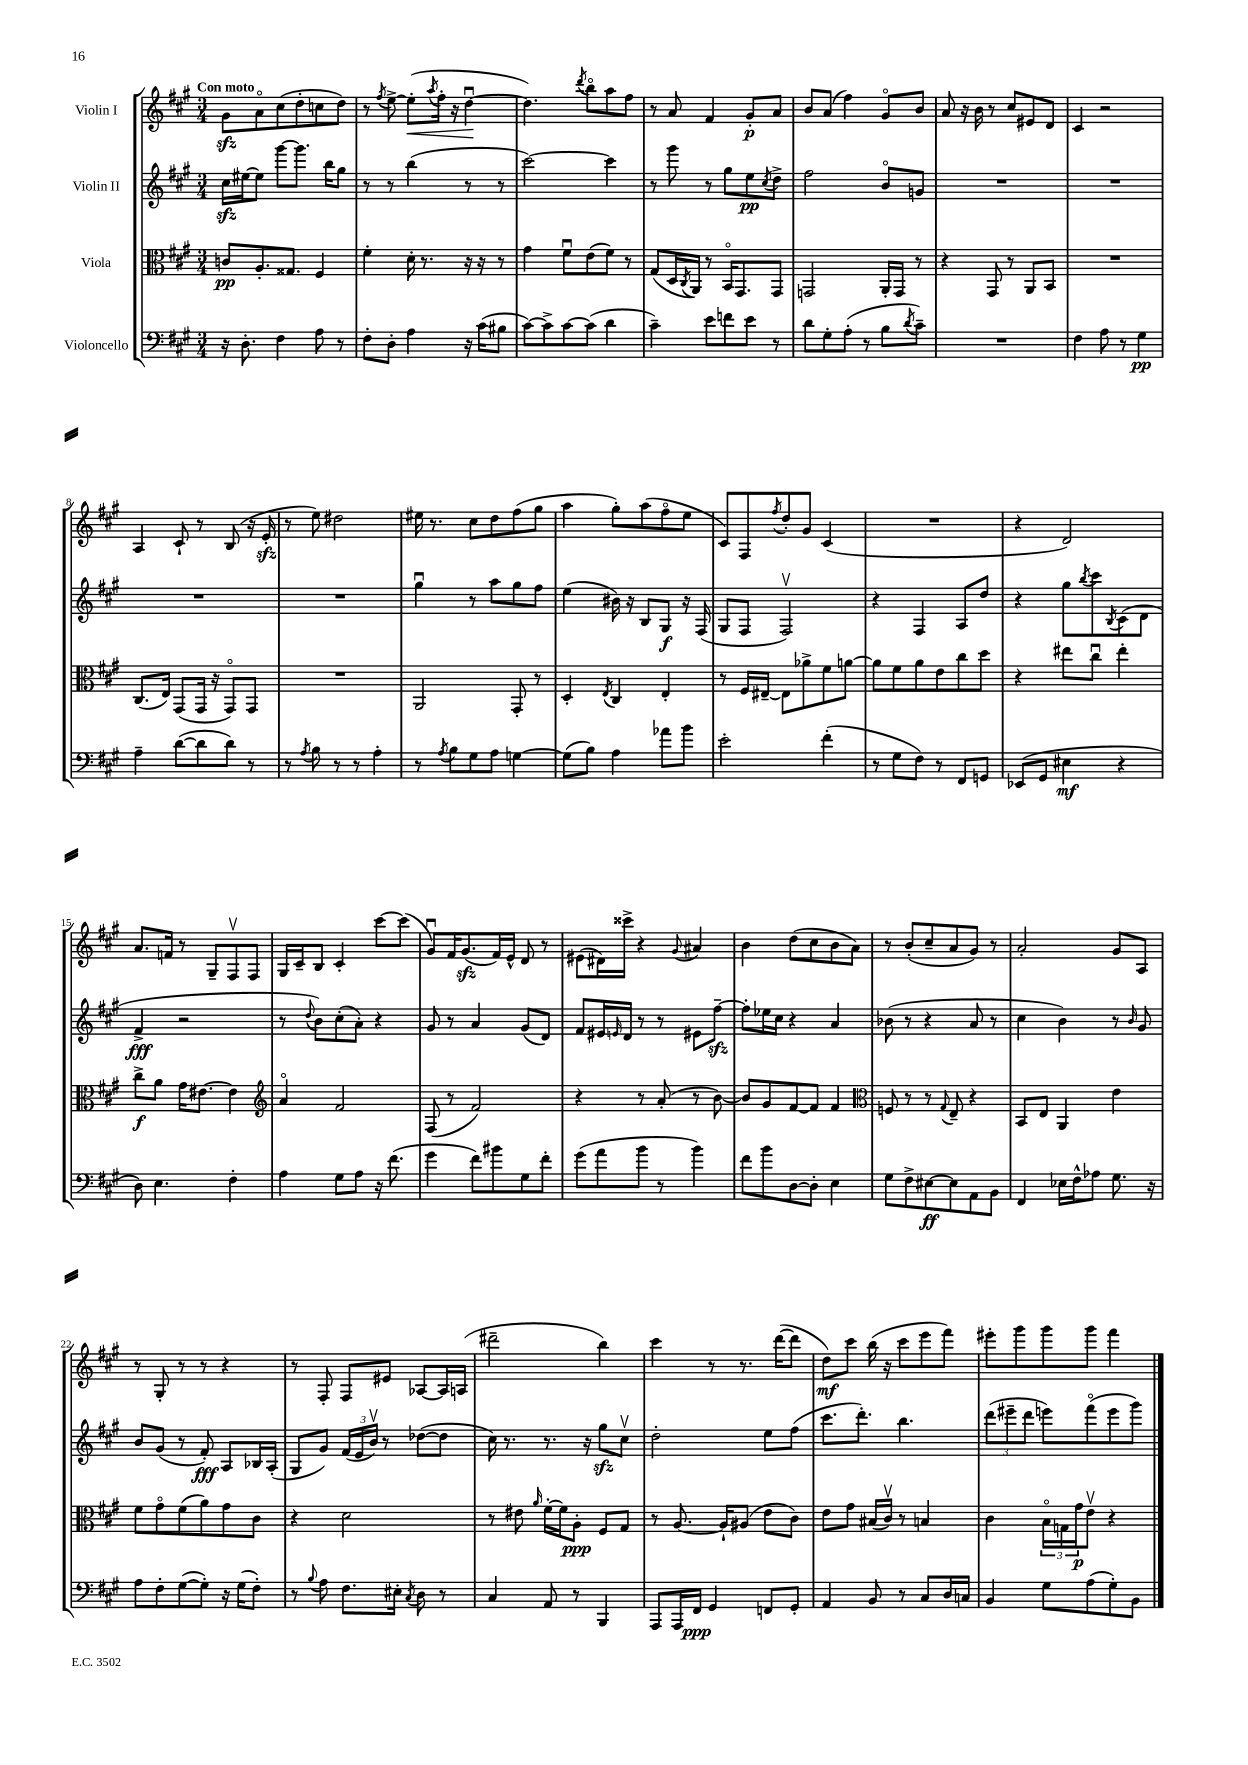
<<
\new StaffGroup <<
\new Staff = "s0" \with { instrumentName = "Violin I" } {
    \clef treble \key a \major \numericTimeSignature \time 3/4 \tempo "Con moto"
    gis'8\sfz a'8\flageolet cis''8( d''8-. c''8 d''8) |
    r8 \acciaccatura { fis''8 } e''8~-> e''8-.\<( \acciaccatura { a''8 } fis''16-. r16 d''4~\downbow\! |
    d''4.) \acciaccatura { d'''8 } b''8\flageolet a''8 fis''8 |
    r8 a'8 fis'4 gis'8-.\p a'8 |
    b'8 a'8( fis''4) gis'8\flageolet b'8 |
    a'8 r16 b'16 r8 cis''8 eis'8 d'8 |
    cis'4 r2 |
    a4 cis'8-! r8 b8( r16 e'16-.\sfz |
    r8 e''8) dis''2 |
    eis''16 r8. cis''8 d''8 fis''8( gis''8 |
    a''4 gis''8-.) a''8( fis''8\flageolet e''8 |
    cis'8) fis8 \acciaccatura { fis''8 } d''8-. gis'8 cis'4( |
    R2. |
    r4 d'2) |
    a'8. f'16 r8 gis8-- fis8\upbow fis8 |
    gis16 cis'16-- b8 cis'4-. cis'''8~ cis'''8( |
    gis'8\downbow) fis'16 gis'8.\sfz( fis'16) e'16-^ d'8 r8 |
    eis'8( dis'16) cisis'''16-> r4 \appoggiatura { gis'8 } ais'4 |
    b'4 d''8( cis''8 b'8 a'8) |
    r8 b'8-.( cis''8-- a'8 gis'8) r8 |
    a'2-. gis'8 a8 |
    r8 gis8-. r8 r8 r4 |
    r8 fis8-. fis8 eis'8 aes8~ aes16 a16( |
    dis'''2-- b''4) |
    cis'''4 r8 r8. d'''16~( d'''8 |
    d''8\mf) cis'''8 b''16( r16 cis'''8 e'''8 fis'''8) |
    eis'''8-. gis'''8 gis'''8 gis'''8 fis'''4 \bar "|." |
}
\new Staff = "s1" \with { instrumentName = "Violin II" } {
    \clef treble \key a \major \numericTimeSignature \time 3/4
    cis''16\sfz eis''16~ eis''8 gis'''8~ gis'''8. b''16 gis''8 |
    r8 r8 b''4( r8 r8 |
    cis'''2~) cis'''4 |
    r8 gis'''8 r8 gis''8 e''8\pp \acciaccatura { cis''8 } d''8-> |
    fis''2 b'8\flageolet g'8 |
    R2. |
    R2. |
    R2. |
    R2. |
    gis''4\downbow r8 a''8 gis''8 fis''8 |
    e''4( bis'16) r16 b8 gis8\f r16 fis16( |
    gis8 fis8 fis2\upbow) |
    r4 fis4 a8 d''8 |
    r4 gis''8 \acciaccatura { b''8 } cis'''8 \acciaccatura { b8 } cis'8( d'8 |
    fis'4->\fff r2 |
    r8 \appoggiatura { d''8 } b'8) cis''8-.( a'8-.) r4 |
    gis'8 r8 a'4 gis'8( d'8) |
    fis'8 eis'16 \grace { e'16 } d'16 r8 r8 eis'8 fis''8~--\sfz |
    fis''8-. ees''16 cis''16 r4 a'4 |
    bes'8( r8 r4 a'8 r8 |
    cis''4 b'4) r8 \grace { b'16 } gis'8 |
    b'8 gis'8( r8 fis'8-.\fff) a8 bes16 a16-.( |
    gis8 gis'8) \tuplet 3/2 { fis'16( e'16 b'16\upbow) } r8 des''8~( des''8 |
    cis''16) r8. r8. r16 gis''8\sfz cis''8\upbow |
    d''2-. e''8 fis''8( |
    cis'''8. d'''8.-.) b''4. |
    \tuplet 3/2 { d'''8( eis'''8-- d'''8 } e'''8) fis'''8\flageolet( e'''8 gis'''8) \bar "|." |
}
\new Staff = "s2" \with { instrumentName = "Viola" } {
    \clef alto \key a \major \numericTimeSignature \time 3/4
    c'8\pp a8.-. gisis8. fis4 |
    fis'4-. d'16-. r8. r16 r16 r8 |
    gis'4 fis'8\downbow e'8( fis'8) r8 |
    gis8( d16 \acciaccatura { cis8 } a,16) r8 b,16\flageolet gis,8. gis,8 |
    g,2 a,16-. g,16 r8 |
    r4 gis,8 r8 a,8 b,8 |
    R2. |
    cis8.( e16) gis,8( gis,16 r16 gis,8\flageolet) gis,8 |
    R2. |
    a,2 gis,8-. r8 |
    d4-. \acciaccatura { e8 } cis4 e4-. |
    r8 fis16 eis16~-- eis8 aes'8-> fis'8 a'8~ |
    a'8 fis'8 a'8 e'8 cis''8 d''8 |
    r4 eis''8 cis''8\downbow eis''4-. |
    cis''8->\f a'8 gis'16 eis'8.~ eis'4 |
    \clef treble a'4\flageolet fis'2 |
    fis8( r8 fis'2) |
    r4 r8 a'8-.( r8 b'8~) |
    b'8 gis'8 fis'8~ fis'8 fis'4 |
    \clef alto f8 r8 r8 \appoggiatura { gis8 } e8-- r4 |
    b,8 e8 a,4 e'4 |
    fis'8 gis'8\flageolet fis'8( a'8) gis'8 cis'8 |
    r4 d'2 |
    r8 eis'8 \grace { a'16 } fis'16~-. fis'16 a8-.\ppp fis8 gis8 |
    r8 a8.~ a16-! ais8( e'8 cis'8) |
    e'8 gis'8 bis16( cis'16\upbow) r8 b4 |
    cis'4 \tuplet 3/2 { b16\flageolet g16 gis'16\p } e'8\upbow r4 \bar "|." |
}
\new Staff = "s3" \with { instrumentName = "Violoncello" } {
    \clef bass \key a \major \numericTimeSignature \time 3/4
    r16 d8.-. fis4 a8 r8 |
    fis8-. d8-. a4 r16 cis'16( bis8 |
    cis'8~) cis'8-> cis'8~ cis'8( d'4 |
    cis'4--) e'8 f'8 e'8 r8 |
    d'8 gis8-. a8-.( r8 b8 \acciaccatura { d'8 } cis'8--) |
    R2. |
    fis4 a8 r8 gis4\pp |
    a4-- d'8~( d'8 d'8) r8 |
    r8 \acciaccatura { a8 } b8 r8 r8 a4-. |
    r8 \acciaccatura { a8 } b8 gis8 a8 g4~ |
    g8( b8) a4 aes'8 b'8 |
    e'2-. fis'4-.( |
    r8 gis8 fis8) r8 fis,8 g,8 |
    ees,8( gis,8 eis4\mf r4 |
    d8) e4. fis4-. |
    a4 gis8 a8 r16 fis'8.( |
    gis'4 fis'8) bis'8 gis8 fis'8-. |
    gis'8( a'8 b'8 r8 b'4) |
    fis'8 b'8 d8~ d8-. e4 |
    gis8 fis8-> eis8~\ff eis8 a,8 b,8 |
    fis,4 ees16 fis16-^ aes8 gis8. r16 |
    a8 fis8-. gis8~( gis8-.) r16 gis16( fis8-.) |
    r8 \appoggiatura { b8 } a8 fis8. eis16-. \acciaccatura { cis8 } d8 r8 |
    cis4 a,8 r8 b,,4 |
    a,,8 a,,16 fis,16\ppp gis,4 f,8 gis,8-. |
    a,4 b,8 r8 cis8 d16 c16 |
    b,4 gis8 a8( gis8-.) b,8 \bar "|." |
}
>>
>>
